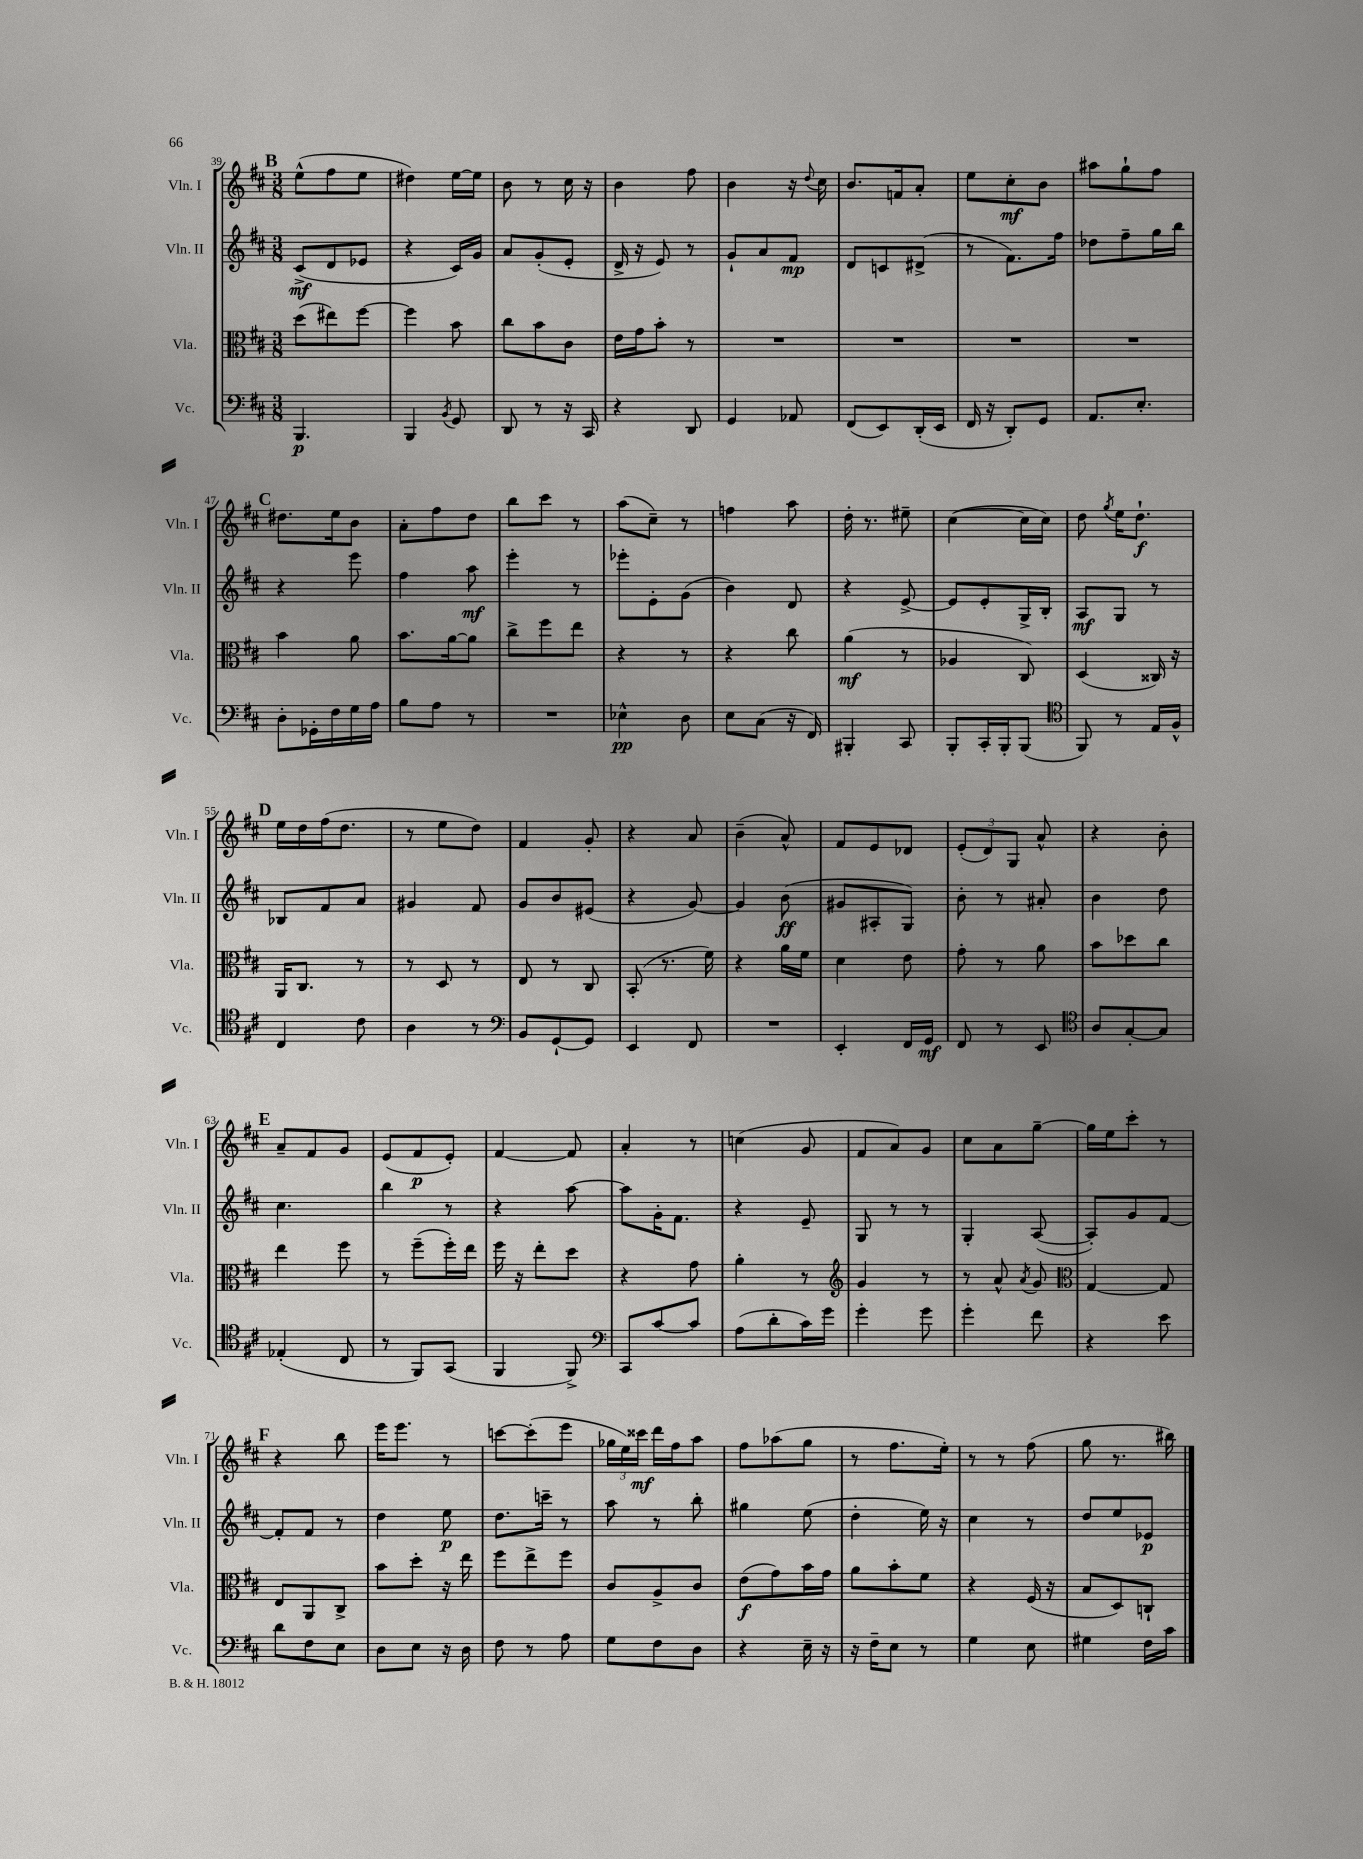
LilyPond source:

<<
\new StaffGroup <<
\new Staff = "s0" \with { instrumentName = "Vln. I" shortInstrumentName = "Vln. I" } {
    \clef treble \key d \major \numericTimeSignature \time 3/8
    \autoBeamOff \mark \markup { \bold "B" } e''8[-^( fis''8 e''8] |
    dis''4) e''16[~ e''16] |
    b'8 r8 cis''16 r16 |
    b'4 fis''8 |
    b'4 r16 \appoggiatura { d''8 } cis''16 |
    b'8.[ f'16 a'8]-. |
    e''8[ cis''8-.\mf b'8] |
    ais''8[ g''8-! fis''8] |
    \mark \markup { \bold "C" } dis''8.[ e''16 b'8] |
    a'8[-. fis''8 d''8] |
    b''8[ cis'''8] r8 |
    a''8[( cis''8]--) r8 |
    f''4 a''8 |
    d''16-. r8. eis''8-- |
    cis''4~( cis''16[ cis''16]) |
    d''8 \acciaccatura { g''8 } e''16[ d''8.]-!\f |
    \mark \markup { \bold "D" } e''16[ d''16 fis''16( d''8.] |
    r8 e''8[ d''8]) |
    fis'4 g'8-. |
    r4 a'8 |
    b'4--( a'8-^) |
    fis'8[ e'8 des'8] |
    \tuplet 3/2 { e'8[-.( d'8) g8] } a'8-^ |
    r4 b'8-. |
    \mark \markup { \bold "E" } a'8[-- fis'8 g'8] |
    e'8[( fis'8\p e'8]-.) |
    fis'4~ fis'8 |
    a'4-. r8 |
    c''4( g'8 |
    fis'8[ a'8) g'8] |
    cis''8[ a'8 g''8]~-- |
    g''16[ e''16 cis'''8]-. r8 |
    \mark \markup { \bold "F" } r4 b''8 |
    e'''16[ e'''8.] r8 |
    c'''8[~ c'''8-.( e'''8] |
    \tuplet 3/2 { ges''16[ e''16) cisis'''16]\mf } d'''16[ fis''16 a''8] |
    fis''8[ aes''8( g''8] |
    r8 fis''8.[ e''16]-.) |
    r8 r8 fis''8( |
    g''8 r8. bis''16) \bar "|." |
}
\new Staff = "s1" \with { instrumentName = "Vln. II" shortInstrumentName = "Vln. II" } {
    \clef treble \key d \major \numericTimeSignature \time 3/8
    \autoBeamOff \mark \markup { \bold "B" } cis'8[->\mf( d'8 ees'8] |
    r4 cis'16[) g'16] |
    a'8[ g'8-.( e'8]-. |
    d'16-> r16 e'8) r8 |
    g'8[-! a'8 fis'8]\mp |
    d'8[ c'8 dis'8]->( |
    r8 fis'8.[) fis''16] |
    des''8[ fis''8-- g''16 b''16] |
    \mark \markup { \bold "C" } r4 e'''8 |
    fis''4 a''8\mf |
    e'''4-. r8 |
    ees'''8[-. e'8-. g'8]( |
    b'4) d'8 |
    r4 e'8~-> |
    e'8[ e'8-. g16-> b16]-. |
    a8[\mf g8] r8 |
    \mark \markup { \bold "D" } bes8[ fis'8 a'8] |
    gis'4 fis'8 |
    g'8[ b'8 eis'8]( |
    r4 g'8~) |
    g'4 b'8\ff( |
    gis'8[ ais8-. g8]) |
    b'8-. r8 ais'8-. |
    b'4 d''8 |
    \mark \markup { \bold "E" } cis''4. |
    b''4 r8 |
    r4 a''8~ |
    a''8[ g'16-. fis'8.] |
    r4 e'8-- |
    g8 r8 r8 |
    g4-. a8~( |
    a8[-.) g'8 fis'8]~ |
    \mark \markup { \bold "F" } fis'8[-. fis'8] r8 |
    d''4 e''8\p |
    d''8.[ c'''16]-- r8 |
    a''8 r8 b''8-. |
    gis''4 e''8( |
    d''4-. e''16) r16 |
    cis''4 r8 |
    d''8[ e''8 ees'8]\p \bar "|." |
}
\new Staff = "s2" \with { instrumentName = "Vla." shortInstrumentName = "Vla." } {
    \clef alto \key d \major \numericTimeSignature \time 3/8
    \autoBeamOff \mark \markup { \bold "B" } d''8[( eis''8) fis''8]~ |
    fis''4 b'8 |
    cis''8[ b'8 cis'8] |
    e'16[ g'16 b'8]-. r8 |
    R4. |
    R4. |
    R4. |
    R4. |
    \mark \markup { \bold "C" } b'4 a'8 |
    b'8.[ a'16~ a'8] |
    cis''8[-> fis''8 e''8] |
    r4 r8 |
    r4 cis''8 |
    a'4\mf( r8 |
    aes4 cis8) |
    d4( cisis16) r16 |
    \mark \markup { \bold "D" } a,16[ cis8.] r8 |
    r8 d8 r8 |
    e8 r8 cis8 |
    b,8-.( r8. fis'16) |
    r4 a'16[ fis'16] |
    d'4 e'8 |
    g'8-. r8 a'8 |
    b'8[ des''8 cis''8] |
    \mark \markup { \bold "E" } e''4 fis''8 |
    r8 fis''8[--( fis''16-.) e''16] |
    fis''16 r16 e''8[-. d''8] |
    r4 g'8 |
    a'4-. r8 |
    \clef treble g'4 r8 |
    r8 a'8-^ \acciaccatura { a'8 } g'8 |
    \clef alto g4~ g8 |
    \mark \markup { \bold "F" } e8[ a,8 cis8]-> |
    b'8[ d''8]-. r16 e''16 |
    fis''8[ e''8-> fis''8] |
    cis'8[ a8-> cis'8] |
    e'8[\f( g'8) b'16 g'16] |
    a'8[ b'8-. fis'8] |
    r4 fis16( r16 |
    b8[ d8) c8]-! \bar "|." |
}
\new Staff = "s3" \with { instrumentName = "Vc." shortInstrumentName = "Vc." } {
    \clef bass \key d \major \numericTimeSignature \time 3/8
    \autoBeamOff \mark \markup { \bold "B" } b,,4.\p |
    b,,4 \acciaccatura { b,8 } g,8 |
    d,8 r8 r16 cis,16 |
    r4 d,8 |
    g,4 aes,8 |
    fis,8[( e,8) d,16-.( e,16] |
    fis,16 r16 d,8[-.) g,8] |
    a,8.[ e8.]-. |
    \mark \markup { \bold "C" } d8[-. ges,16-. fis16 g16 a16] |
    b8[ a8] r8 |
    R4. |
    ees4-^\pp d8 |
    e8[ cis8]( r16 fis,16) |
    bis,,4-. cis,8 |
    b,,8[-. cis,16-. b,,16-. b,,8]( |
    \clef tenor fis,8) r8 e16[ fis16]-^ |
    \mark \markup { \bold "D" } cis4 cis'8 |
    a4 r8 |
    \clef bass b,8[ g,8~-! g,8] |
    e,4 fis,8 |
    R4. |
    e,4-. fis,16[ g,16]\mf |
    fis,8 r8 e,8 |
    \clef tenor a8[ g8~-. g8] |
    \mark \markup { \bold "E" } ees4-.( cis8 |
    r8 fis,8[) g,8]( |
    fis,4 fis,8->) |
    \clef bass cis,8[ cis'8~ cis'8] |
    a8[( d'8-. cis'16) g'16] |
    g'4-. g'8 |
    g'4-. fis'8 |
    r4 e'8 |
    \mark \markup { \bold "F" } d'8[ fis8 e8] |
    d8[ e8] r16 d16 |
    fis8 r8 a8 |
    g8[ fis8 d8] |
    r4 e16-- r16 |
    r16 fis16[-- e8] r8 |
    g4 e8 |
    gis4 fis16[ cis'16] \bar "|." |
}
>>
>>
\layout { \context { \Score currentBarNumber = #39 } }
